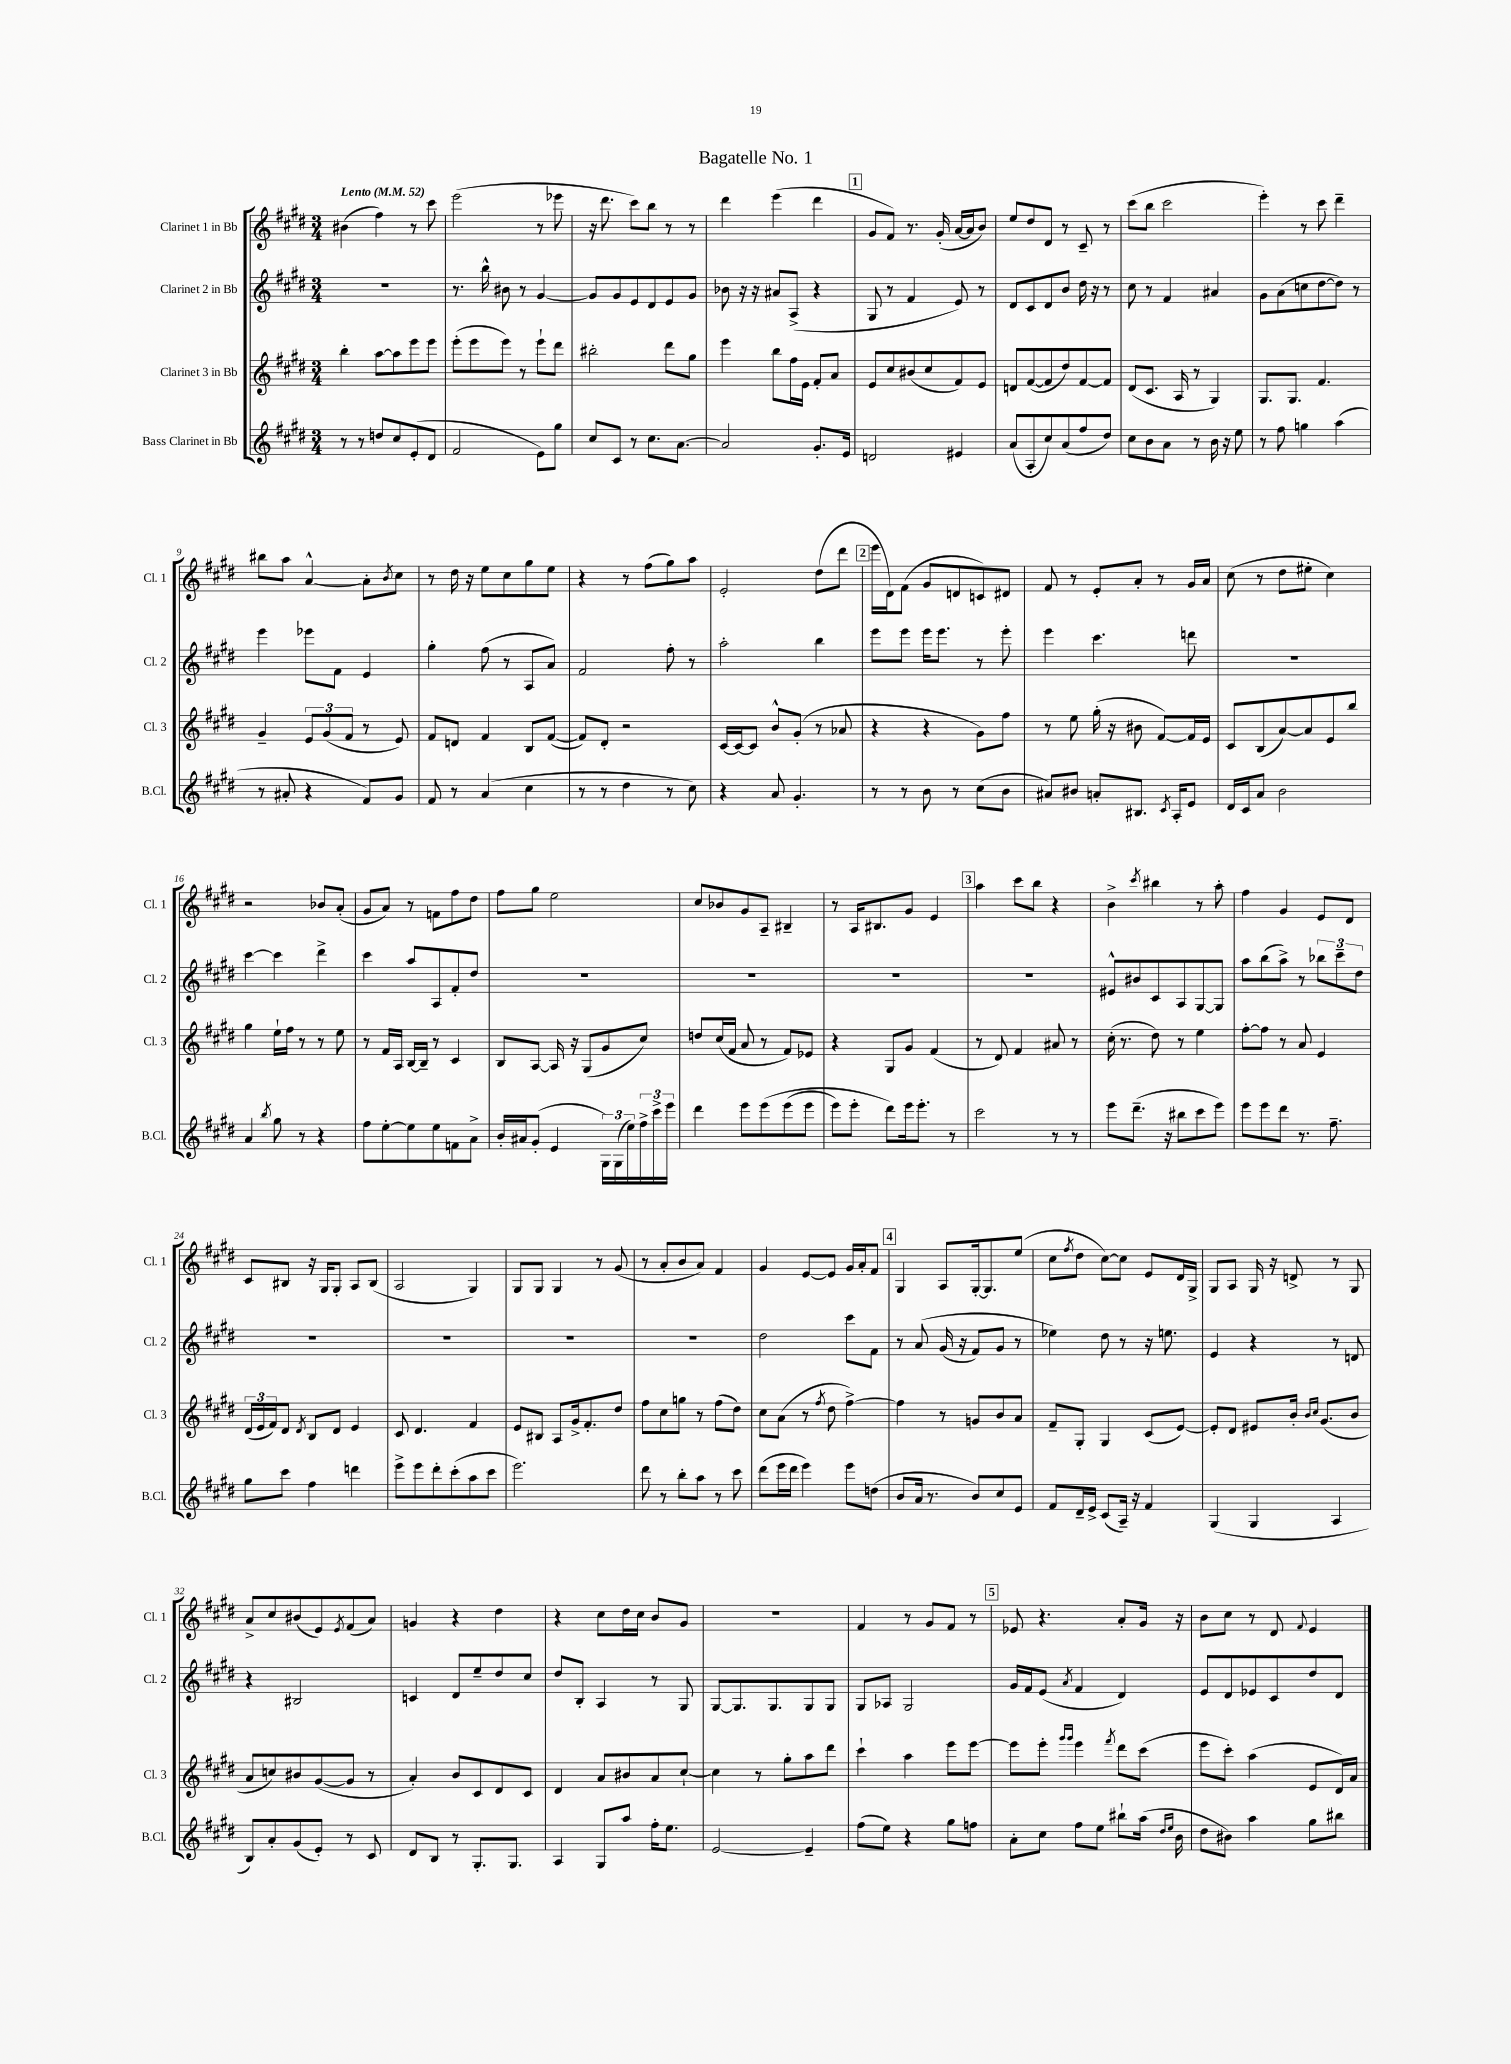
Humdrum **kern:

**kern	**kern	**kern	**kern
*staff4	*staff3	*staff2	*staff1
*clefG2	*clefG2	*clefG2	*clefG2
*k[f#c#g#d#]	*k[f#c#g#d#]	*k[f#c#g#d#]	*k[f#c#g#d#]
*M3/4	*M3/4	*M3/4	*M3/4
*MM52	*MM52	*MM52	*MM52
8r	4bb'\	2.r	(4b#\
8r	.	.	.
8dd/L	[8aa\L	.	4ff#\)
8cc#/	8aa\]	.	.
(8e'/	8eee\	.	8r
8d#/J	8eee\J	.	8ccc#\
=	=	=	=
2f#/	(8eee'\L	8.r	(2eee\
.	8eee\	.	.
.	.	16bb^^\	.
.	8eee\J)	8b#\	.
.	8r	8r	.
8e\L)	8eee`\L	[4g#/	8r
8gg#\J	8ddd#\J	.	8eee-\
=	=	=	=
8cc#/L	2bb#'\	8g#/]L	16r
.	.	.	8.ddd#\
8c#/J	.	8g#/	.
8r	.	8e/	8ccc#\L)
8.cc#\L	.	8d#/	8bb\J
.	8ddd#\L	8e/	8r
[8.a\J	.	.	.
.	8gg#\J	8g#/J	8r
=	=	=	=
2a/]	4eee\	8b-\	4ddd#\
.	.	16r	.
.	.	16r	.
.	8bb\L	8a#/L	(4eee\
.	16ff#\L	(8A^/J	.
.	16e\JJ	.	.
8.g#'/L	8f#'/L	4r	4ddd#\
.	8a/J	.	.
16e/Jk	.	.	.
=	=	=	=
2d/	8e/L	8G#/	8g#/L
.	8cc#/	8r	8f#/J)
.	(8b#/	4f#/	8.r
.	8cc#/	.	.
.	.	.	(16g#'/
4e#/	8f#/)	8e/)	[16a/LL
.	.	.	16a/]J
.	8e/J	8r	8b/J)
=	=	=	=
(8a/L	8d/L	8d#/L	8ee/L
8A'/	([8f#/	8c#/	8dd#/
8cc#/)	8f#/]	8d#/	8d#/J
(8a/	8dd#/)	8b/J	8r
8ff#/	[8f#/	16dd#\	8c#~/
.	.	16r	.
8dd#/J)	8f#/]J	8r	8r
=	=	=	=
8cc#\L	(8d#/L	8cc#\	(8ccc#\L
8b\	8.c#/J	8r	8bb\J
8a\J	.	4f#/	2ccc#\
.	16A/	.	.
8r	8r	.	.
16b\	4G#/)	4a#/	.
16r	.	.	.
8ee\	.	.	.
=	=	=	=
8r	8.G#/L	8g#\L	4eee'\)
8ff#\	.	(8a\	.
.	8.G#/J	.	.
4gg\	.	8cc\	8r
.	4.f#/	[8dd#\	8ccc#\
(4aa\	.	8dd#\]J)	4ddd#~\
.	.	8r	.
=	=	=	=
8r	4g#~/	4eee\	8bb#\L
8a#'/	.	.	8aa\J
4r	12e/L	8eee-\L	[4a^^/
.	(12g#/	.	.
.	.	8f#\J	.
.	12f#/J	.	.
8f#/L)	8r	4e/	8a'\]L
.	.	.	8qb/
8g#/J	8e/)	.	8cc#\J
=	=	=	=
8f#/	8f#/L	4gg#'\	8r
8r	8d/J	.	16dd#\
.	.	.	16r
(4a/	4f#/	(8ff#\	8ee\L
.	.	8r	8cc#\
4cc#\	8B/L	8A/L	8gg#\
.	([8f#/J	8a/J)	8ee\J
=	=	=	=
8r	8f#/]L)	2f#/	4r
8r	8d#'/J	.	.
4dd#\	2r	.	8r
.	.	.	(8ff#\L
8r	.	8ff#'\	8gg#\)
8cc#\)	.	8r	8aa\J
=	=	=	=
4r	[16c#/LL	2aa'\	2e'/
.	16c#/_J	.	.
.	8c#/]J	.	.
8a/	8b^^/L	.	.
4.g#'/	(8g#'/J	.	.
.	8r	4bb\	(8dd#\L
.	8a-/	.	8ddd#\J
=	=	=	=
8r	4r	8eee\L	16eee\LL
.	.	.	16d#\J)
8r	.	8eee\J	(8f#\J
8b\	4r	16eee\LK	8g#/L
.	.	8.eee\J	.
8r	.	.	8d/
(8cc#\L	8g#\L)	8r	8c/)
8b\J	8ff#\J	8eee'\	8d#/J
=	=	=	=
8a#/L)	8r	4eee\	8f#/
8b#/J	8ee\	.	8r
8a'/L	(16gg#'\	4.ccc#\	8e'/L
.	16r	.	.
8.B#/J	8b#\	.	8a'/J
.	[8f#/L)	.	8r
8qc#/	.	.	.
16A'/LK	.	.	.
8e/J	16f#/]L	8ddd\	16g#/LL
.	16e/JJ	.	16a/JJ
=	=	=	=
16d#/LL	8c#/L	2.r	(8cc#\
16c#/J	.	.	.
8a/J	(8B/	.	8r
2b\	[8a/)	.	8dd#\L
.	8a/]	.	8ee#'\J
.	8e/	.	4cc#\)
.	8bb/J	.	.
=	=	=	=
4a/	4gg#\	[4ccc#\	2r
8qbb/	.	.	.
8gg#\	16ee`\LL	4ccc#\]	.
.	16ff#\JJ	.	.
8r	8r	.	.
4r	8r	4ddd#^\	8b-/L
.	8ee\	.	(8a'/J
=	=	=	=
8ff#\L	8r	4ccc#\	8g#/L
[8ee'\	16f#/LL	.	8a/J)
.	16A/JJ	.	.
8ee\]	[16B/LL	8aa/L	8r
.	16B~/]JJ	.	.
8ee\	8r	8A/	8f\L
8f\	4c#/	8f#'/	8ff#\
8a^\J	.	8dd#/J	8dd#\J
=	=	=	=
16b'/LL	8B/L	2.r	8ff#\L
16a#/J	.	.	.
(8g#'/J	[8A/J	.	8gg#\J
4e/	16A/]	.	2ee\
.	16r	.	.
.	(8G#/L	.	.
24G#\LL)	8g#/	.	.
(24G#\	.	.	.
24ee\)	.	.	.
24ff#^\	8cc#/J)	.	.
24ccc#^\	.	.	.
24eee\JJ	.	.	.
=	=	=	=
4ddd#\	8dd/L	2.r	8cc#/L
.	(16cc#/L	.	8b-/
.	16f#/JJ	.	.
8eee\L	8a/	.	8g#/
&(8eee\	8r	.	8A~/J
(8eee\	8f#/L)	.	4B#~/
8eee\J	8e-/J	.	.
=	=	=	=
8eee\L)	4r	2.r	8r
8eee'\J	.	.	16A/LK
.	.	.	8.B#/
8ddd#\L&)	8G#/L	.	.
16eee\k	8g#/J	.	8g#/J
8.eee'\J	.	.	.
.	(4f#/	.	4e/
8r	.	.	.
=	=	=	=
2ccc#\	8r	2.r	4aa\
.	8d#/)	.	.
.	4f#/	.	8ccc#\L
.	.	.	8bb\J
8r	8a#/	.	4r
8r	8r	.	.
=	=	=	=
8eee\L	(16cc#'\	8e#^^/L	4b^\
.	8.r	.	.
(8.ddd#~\J	.	8b#/	.
.	.	.	8qccc#/
.	8dd#\)	8c#/	4bb#\
16r	.	.	.
8bb#\L	8r	8A/	.
8ccc#\	4ee\	[8G#/	8r
8eee\J)	.	8G#/]J	8aa'\
=	=	=	=
8eee\L	[8ff#'\L	8aa\L	4ff#\
8eee\	8ff#\]J	(8bb\	.
8ddd#\J	8r	8aa^\J)	4g#/
8.r	8a/	8r	.
.	4e/	12bb-\L	8e/L
8.ff#~\	.	.	.
.	.	12ccc#~\	.
.	.	.	8d#/J
.	.	12dd#\J	.
=	=	=	=
8gg#\L	(24d#/LL	2.r	8c#/L
.	24e/	.	.
.	24f#/J)	.	.
8ccc#\J	8d#/J	.	8B#/J
.	8qd#/	.	.
4ff#\	8B/L	.	16r
.	.	.	16G#/LK
.	8d#/J	.	8G#'/J
4ddd\	4e/	.	8A/L
.	.	.	(8B#/J
=	=	=	=
8eee^\L	8c#/	2.r	2A/
8eee\	4.d#/	.	.
8ddd#'\	.	.	.
(8ccc#'\	.	.	.
8aa\	4f#/	.	4G#/)
8ccc#\J	.	.	.
=	=	=	=
2.eee\)	8e/L	2.r	8G#/L
.	8B#/J	.	8G#/J
.	8A/L	.	4G#/
.	16g#^/k	.	.
.	8.f#'/	.	.
.	.	.	8r
.	8dd#/J	.	(8g#/
=	=	=	=
8ddd#\	8ff#\L	2.r	8r
8r	8cc#\	.	8a'/L
8bb'\L	8gg\J	.	8b/
8aa\J	8r	.	8a/J)
8r	(8ff#\L	.	4f#/
8ccc#\	8dd#\J)	.	.
=	=	=	=
(8ddd#\L	8cc#\L	2dd#\	4g#/
16eee\L	(8a\J	.	.
16ddd#\JJ	.	.	.
4eee\)	8r	.	[8e/L
.	8qff#/	.	.
.	8dd#\	.	8e/]J
8eee\L	[4ff#^\)	8ccc#\L	16g#/LL
.	.	.	16a'/J
(8dd\J	.	8f#\J	8f#/J
=	=	=	=
8b/L	4ff#\]	8r	4G#/
16a/Jk	.	&(8a/	.
8.r	.	.	.
.	8r	(16g#/	8A/L
.	.	16r	.
8b/L)	8g/L	8f#/L)	[16G#'/k
.	.	.	8.G#/]
8cc#/	8b/	8g#/J	.
8e/J	8a/J	8r	(8ee/J
=	=	=	=
8f#/L	8f#~/L	4ee-\&)	8cc#\L
.	.	.	8qff#/
16d#~/L	8G#'/J	.	8dd#\J
16e^/JJ	.	.	.
(8c#/L	4G#/	8dd#\	[8cc#\L)
16A~/Jk)	.	8r	8cc#\]J
16r	.	.	.
4f#/	(8c#/L	16r	8e/L
.	.	8.ee\	.
.	[8e/J)	.	16d#/L
.	.	.	16G#^/JJ
=	=	=	=
(4G#/	8e'/]L	4e/	8G#/L
.	8d#/J	.	8A/J
4G#/	8e#/L	4r	16G#/
.	.	.	16r
.	16b'/Jk	.	8d^/
.	16qqb/LL	.	.
.	16qqcc#/JJ	.	.
.	(8.g#/L	.	.
4A/	.	8r	8r
.	8b/J	8d/	8G#/
=	=	=	=
8B/L)	8a/L	4r	8a^/L
8a'/	8cc/)	.	8cc#/
(8g#/	8b#/	2B#/	(8b#/
8e'/J)	([8g#/	.	8e/)
.	.	.	8qe/
8r	8g#/]J	.	(8f#/
8c#/	8r	.	8a/J)
=	=	=	=
8d#/L	4a'/)	4c/	4g/
8B/J	.	.	.
8r	8b/L	8d#/L	4r
8.G#'/L	8c#/	8ee~/	.
.	8d#/	8dd#/	4dd#\
8.G#/J	.	.	.
.	8c#/J	8cc#/J	.
=	=	=	=
4A/	4d#/	8dd#/L	4r
.	.	8B'/J	.
8G#/L	8a/L	4A/	8cc#\L
8aa/J	8b#/	.	16dd#\L
.	.	.	16cc#\JJ
16ff#'\LK	8a/	8r	8b/L
8.ee\J	.	.	.
.	[8cc#`/J	8G#/	8g#/J
=	=	=	=
[2e/	4cc#\]	[8G#/L	2.r
.	.	8.G#/]	.
.	8r	.	.
.	.	8.G#/	.
.	8gg#'\L	.	.
4e~/]	8aa\	8G#/	.
.	8ddd#\J	8G#/J	.
=	=	=	=
(8ff#\L	4ccc#`\	8G#/L	4f#/
8ee\J)	.	8A-/J	.
4r	4aa\	2G#/	8r
.	.	.	8g#/L
8gg#\L	8eee\L	.	8f#/J
8ff\J	[8eee\J	.	8r
=	=	=	=
8a'\L	8eee\]L	16g#/LL	8e-/
.	.	16f#/J	.
8cc#\J	8eee'\J	(8e/J	4.r
.	16qqggg#/LL	.	.
.	16qqggg#/JJ	8qa/	.
8ff#\L	4eee\	4f#/	.
8ee\J	.	.	.
.	8qfff#/	.	.
8bb#`\L	8ddd#\L	4d#/)	8a'/L
(16aa\Jk	(8ccc#\J	.	16g#/Jk
16qqdd#/LL	.	.	.
16qqee/JJ	.	.	.
16b\	.	.	16r
=	=	=	=
8dd#\L	8eee\L	8e/L	8b\L
8b#\J)	8ccc#'\J)	8d#/	8cc#\J
4aa\	(4aa\	8e-/	8r
.	.	8c#/	8d#/
.	.	.	8qqf#/
8gg#\L	8e/L	8dd#/	4e/
8bb#\J	16d#/L)	8d#/J	.
.	16a/JJ	.	.
==	==	==	==
*-	*-	*-	*-
